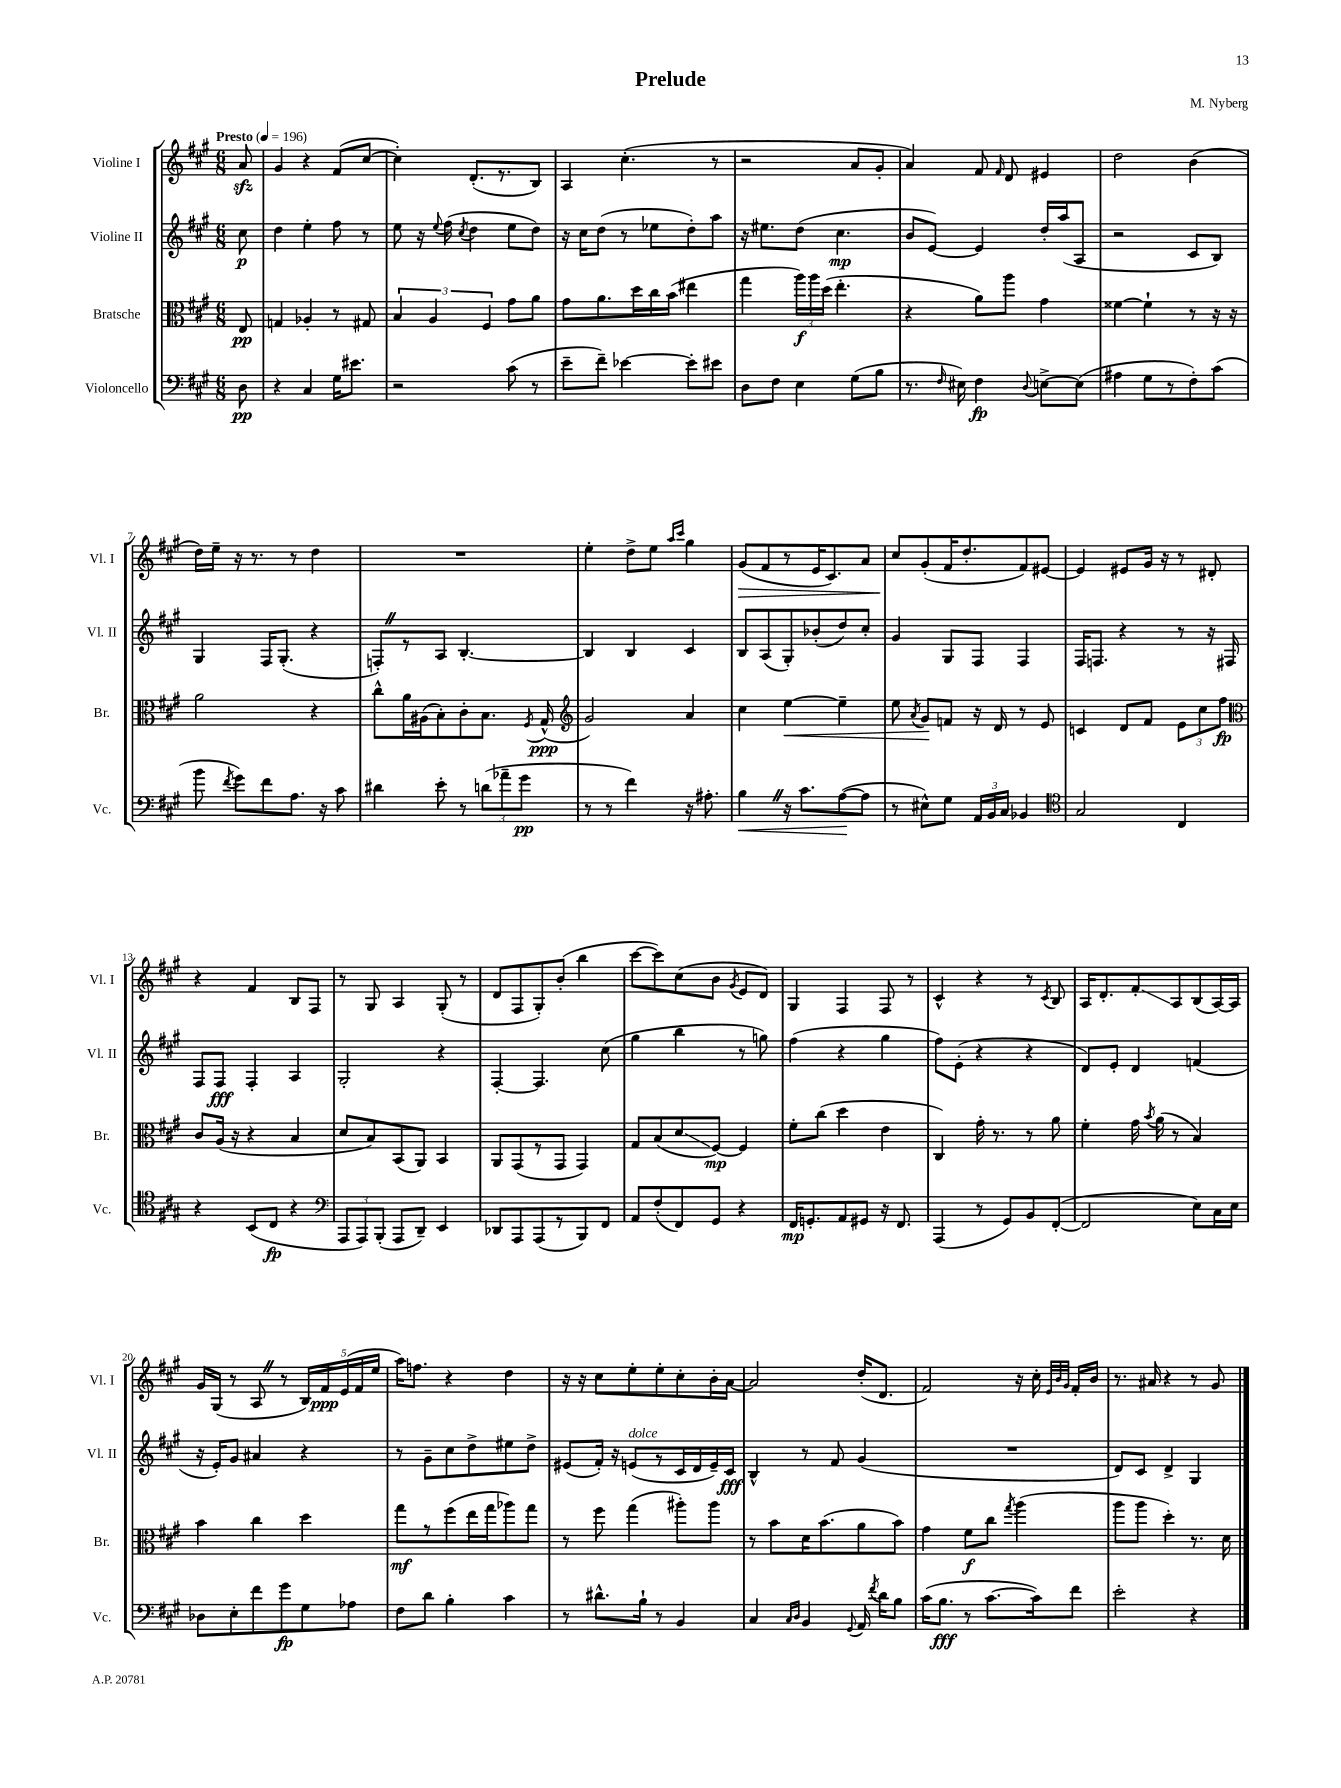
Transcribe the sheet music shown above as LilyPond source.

\header { title = "Prelude" composer = "M. Nyberg" }
<<
\new StaffGroup <<
\new Staff = "s0" \with { instrumentName = "Violine I" shortInstrumentName = "Vl. I" } {
    \clef treble \key a \major \numericTimeSignature \time 6/8 \partial 8 \tempo "Presto" 4 = 196
    \autoBeamOff a'8\sfz |
    gis'4 r4 fis'8[( cis''8]~ |
    cis''4-.) d'8.[-.( r8. b8]) |
    a4 cis''4.-.( r8 |
    r2 a'8[ gis'8]-. |
    a'4) fis'8 \grace { fis'16 } d'8 eis'4 |
    d''2 b'4( |
    d''16[) e''16]-- r16 r8. r8 d''4 |
    R2. |
    e''4-. d''8[-> e''8] \grace { a''16[ cis'''16] } gis''4 |
    gis'8[\>( fis'8 r8 e'16 cis'8.) a'8] |
    cis''8[\! gis'8-.( fis'16 d''8.-. fis'8) eis'8]~ |
    eis'4 eis'8[ gis'16] r16 r8 dis'8-. |
    r4 fis'4 b8[ fis8] |
    r8 gis8 a4 gis8-.( r8 |
    d'8[ fis8 gis8-.) b'8]-.( b''4 |
    cis'''8[~ cis'''8) cis''8( b'8] \acciaccatura { gis'8 } e'8[ d'8]) |
    gis4 fis4 fis8 r8 |
    cis'4-^ r4 r8 \acciaccatura { cis'8 } b8 |
    a16[ d'8.-. fis'8-.\glissando a8 b8( a16~) a16] |
    gis'16[ gis16]( r8 a8 \once \override BreathingSign.text = \markup { \musicglyph "scripts.caesura.straight" } \breathe r8 \tuplet 5/4 { b16[) fis'16\ppp e'16( fis'16 e''16] } |
    a''16[) f''8.] r4 d''4 |
    r16 r16 cis''8[ e''8-. e''8-. cis''8-. b'16-. a'16]~ |
    a'2 d''16[-.( d'8.] |
    fis'2) r16 cis''16-. \grace { e'32[ b'32 gis'32] } fis'16[-. b'16] |
    r8. ais'16 r4 r8 gis'8 \bar "|." |
}
\new Staff = "s1" \with { instrumentName = "Violine II" shortInstrumentName = "Vl. II" } {
    \clef treble \key a \major \numericTimeSignature \time 6/8 \partial 8
    \autoBeamOff cis''8\p |
    d''4 e''4-. fis''8 r8 |
    e''8 r16 \appoggiatura { e''8 } fis''16( \acciaccatura { cis''8 } d''4 e''8[ d''8]) |
    r16 cis''16[ d''8]( r8 ees''8[ d''8-.) a''8] |
    r16 eis''8.[ d''8]( cis''4.\mp |
    b'8[ e'8]~) e'4 d''16[-. a''16( a8] |
    r2 cis'8[ b8]) |
    gis4 fis16[ gis8.]-.( r4 |
    f8[-.) \once \override BreathingSign.text = \markup { \musicglyph "scripts.caesura.straight" } \breathe r8 a8] b4.~-. |
    b4 b4 cis'4 |
    b8[ a8( gis8-.) bes'8-.( d''8) cis''8]-. |
    gis'4 gis8[ fis8] fis4 |
    fis16[ f8.] r4 r8 r16 fis16 |
    fis8[ fis8]\fff fis4-. a4 |
    gis2-. r4 |
    fis4~-. fis4. cis''8( |
    gis''4 b''4 r8 g''8) |
    fis''4( r4 gis''4 |
    fis''8[) e'8]-.( r4 r4 |
    d'8[) e'8]-. d'4 f'4( |
    r16 e'16[-.) gis'8] ais'4 r4 |
    r8 gis'8[-- cis''8 d''8-> eis''8 d''8]-> |
    eis'8[( fis'16]-.) r16 e'8[^\markup { \italic "dolce" }( r8 cis'16 d'16 e'16--) cis'16]\fff |
    b4-^ r8 fis'8 gis'4( |
    R2. |
    d'8[) cis'8] d'4-> gis4 \bar "|." |
}
\new Staff = "s2" \with { instrumentName = "Bratsche" shortInstrumentName = "Br." } {
    \clef alto \key a \major \numericTimeSignature \time 6/8 \partial 8
    \autoBeamOff e8\pp |
    g4 aes4-. r8 gis8 |
    \tuplet 3/2 { b4 a4 fis4 } gis'8[ a'8] |
    gis'8[ a'8. d''16 cis''16 b'16]( eis''4 |
    gis''4 \tuplet 3/2 { a''16[\f) a''16 d''16]( } e''4.-. |
    r4 a'8[) a''8] gis'4 |
    fisis'4~ fisis'4-! r8 r16 r16 |
    a'2 r4 |
    cis''8[-^ a'16 ais16( b8-.) cis'8-. b8.] \acciaccatura { fis8 } gis16-^\ppp( |
    \clef treble gis'2) a'4 |
    cis''4 e''4~\< e''4-- |
    e''8 \acciaccatura { a'8 } gis'8[\! f'8] r16 d'16 r8 e'8 |
    c'4 d'8[ fis'8] \tuplet 3/2 { e'8[ cis''8 fis''8]\fp } |
    \clef alto cis'8[ a16]( r16 r4 b4 |
    d'8[ b8) b,8( a,8]) b,4 |
    a,8[ gis,8( r8 gis,8] gis,4) |
    gis8[ b8( d'8\glissando fis8]~\mp) fis4 |
    fis'8[-. cis''8]( d''4 e'4 |
    cis4) gis'16-. r8. r8 a'8 |
    fis'4-. gis'16 \acciaccatura { b'8 } a'16( r8 b4) |
    b'4 cis''4 d''4 |
    gis''8[\mf r8 fis''8( e''16 gis''16 aes''8) gis''8] |
    r8 fis''8 gis''4( ais''8[-.) ais''8] |
    r8 b'8[ d'16 b'8.( a'8 b'8]) |
    gis'4 fis'8[\f cis''8] \acciaccatura { gis''8 } a''4( |
    a''8[ a''8] d''4-.) r8. d'16 \bar "|." |
}
\new Staff = "s3" \with { instrumentName = "Violoncello" shortInstrumentName = "Vc." } {
    \clef bass \key a \major \numericTimeSignature \time 6/8 \partial 8
    \autoBeamOff d8\pp |
    r4 cis4 gis16[ eis'8.] |
    r2 cis'8( r8 |
    e'8[-- fis'8]--) ees'4~ ees'8[-. eis'8] |
    d8[ fis8] e4 gis8[( b8] |
    r8. \grace { fis16 } eis16) fis4\fp \appoggiatura { d8 } e8[~-> e8]( |
    ais4 gis8[ r8 fis8-.) cis'8]( |
    b'8 \acciaccatura { fis'8 } gis'8[) fis'8 a8.] r16 cis'8 |
    dis'4 e'8-. r8 \tuplet 3/2 { d'8[( aes'8-- gis'8]\pp } |
    r8 r8 fis'4) r16 ais8.-. |
    b4\< \once \override BreathingSign.text = \markup { \musicglyph "scripts.caesura.straight" } \breathe r16 cis'8.[ a8~\!( a8] |
    r8 eis8[-^) gis8] \tuplet 3/2 { a,16[ b,16 cis16] } bes,4 |
    \clef tenor gis2 cis4 |
    r4 b,8[( cis8]\fp r4 |
    \clef bass \tuplet 3/2 { a,,8[ a,,8) b,,8]-.( } a,,8[ d,8]--) e,4 |
    des,8[ a,,8 a,,8( r8 b,,8) fis,8] |
    a,8[ fis8-.( fis,8) gis,8] r4 |
    fis,16[\mp g,8.-. a,8 gis,8] r16 fis,8. |
    a,,4( r8 gis,8[) b,8 fis,8]~-.( |
    fis,2 e8[) cis16 e16] |
    des8[ e8-. fis'8 gis'8\fp gis8 aes8] |
    fis8[ d'8] b4-. cis'4 |
    r8 dis'8.[-^ b16]-! r8 b,4 |
    cis4 \grace { cis16[ d16] } b,4 \appoggiatura { gis,8 } a,16 \acciaccatura { fis'8 } d'16[ b8] |
    cis'16[( b8.]\fff r8 cis'8.[~ cis'16) fis'8] |
    e'2-. r4 \bar "|." |
}
>>
>>
